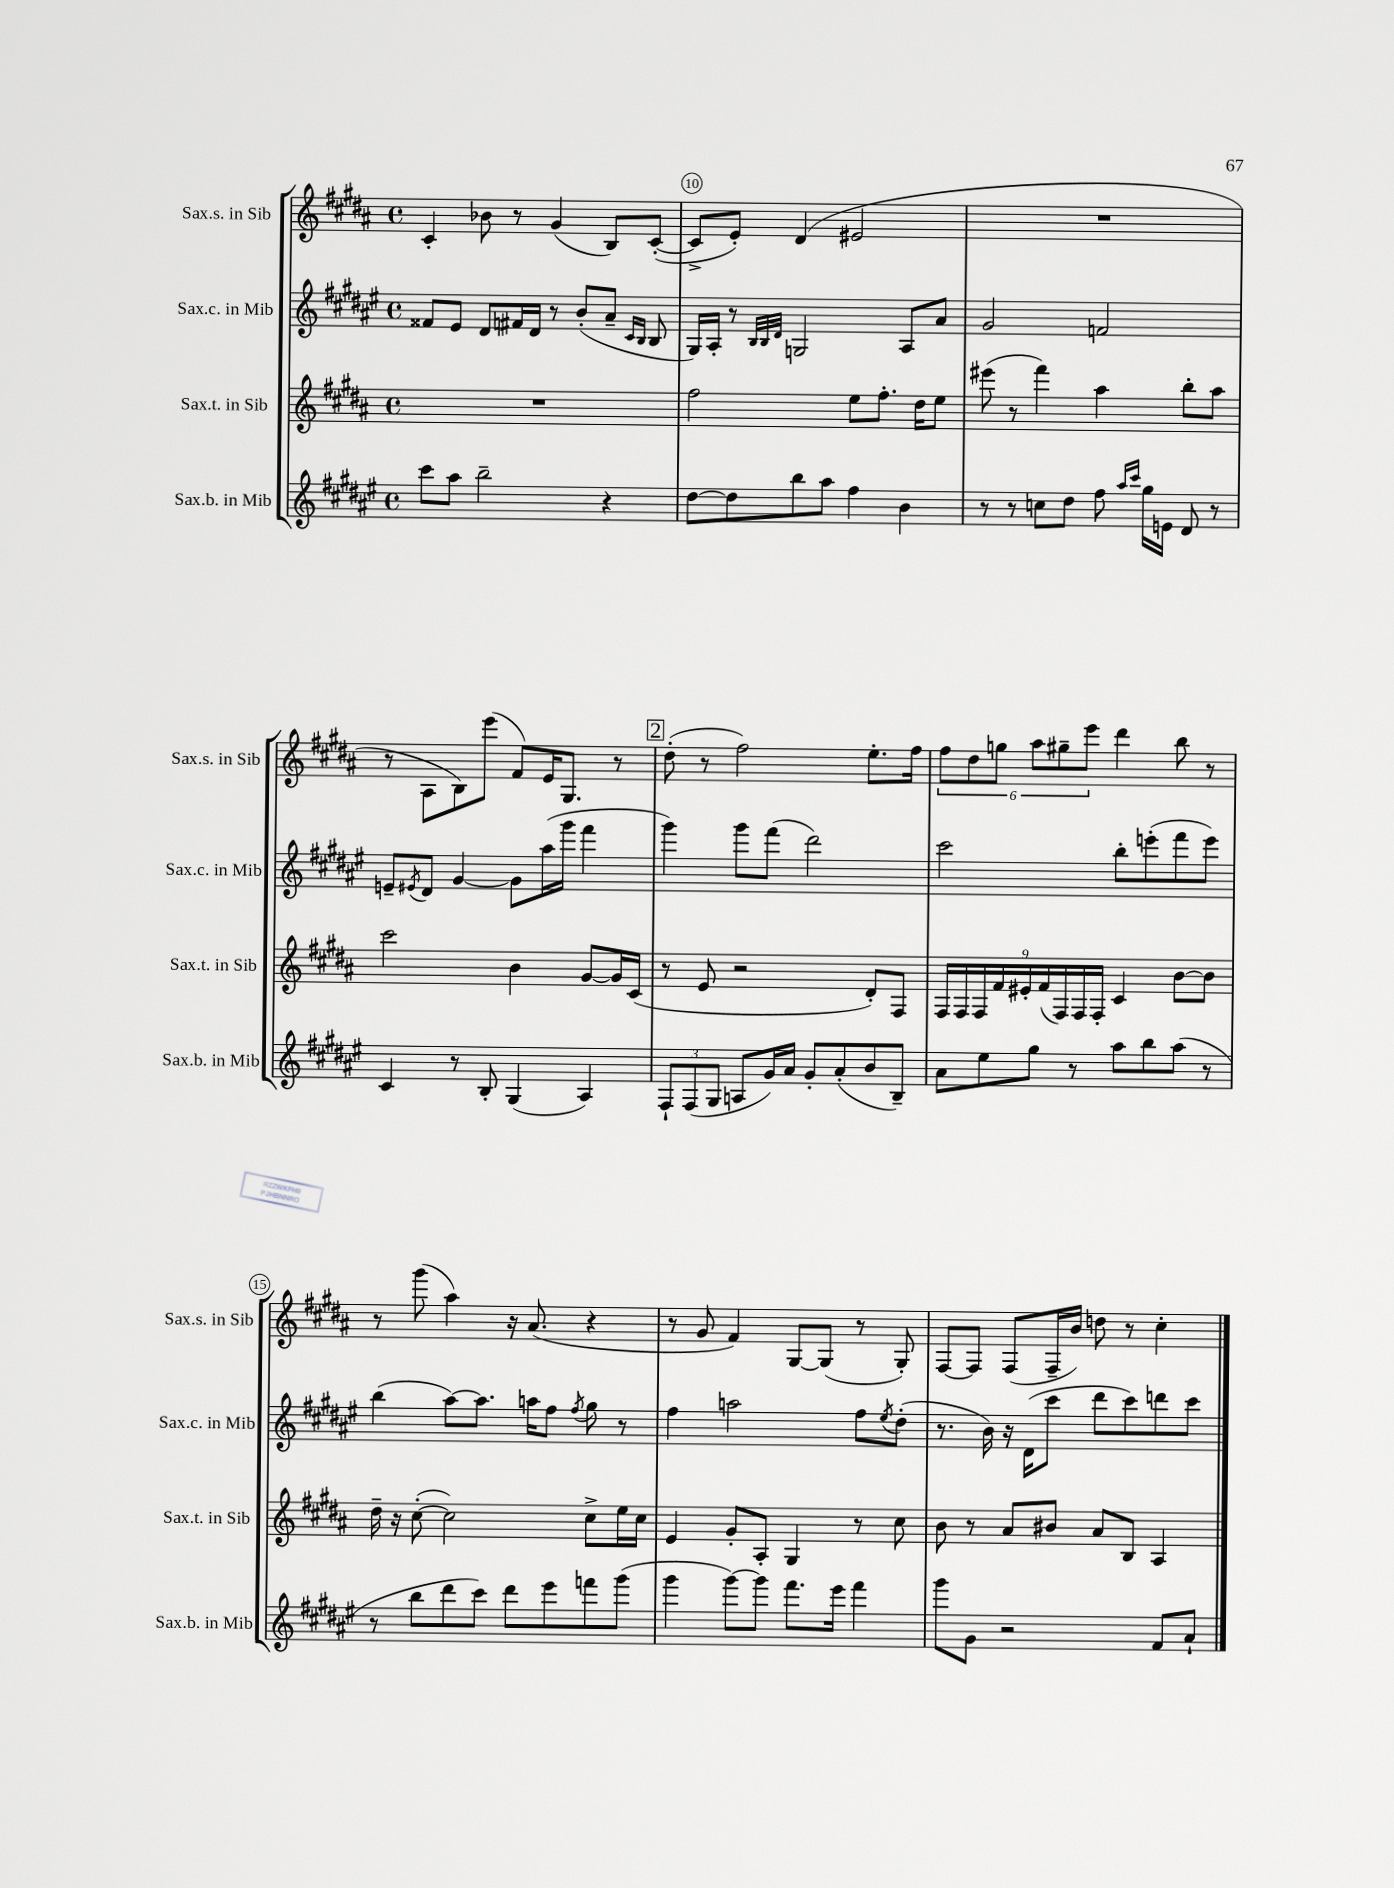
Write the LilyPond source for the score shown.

<<
\new StaffGroup <<
\new Staff = "s0" \with { instrumentName = "Sax.s. in Sib" shortInstrumentName = "Sax.s. in Sib" } {
    \clef treble \key b \major \defaultTimeSignature \time 4/4
    cis'4-. bes'8 r8 gis'4( b8) cis'8~-.( |
    cis'8-> e'8-.) dis'4( eis'2 |
    R1 |
    r8 ais8 b8) e'''8( fis'8) e'16 gis8. r8 |
    \mark \markup { \box "2" } dis''8-.( r8 fis''2) e''8.-. fis''16 |
    \tuplet 6/4 { fis''8 dis''8 g''8 ais''8 gis''8-- e'''8 } dis'''4 b''8 r8 |
    r8 gis'''8( ais''4) r16 ais'8.( r4 |
    r8 gis'8 fis'4) gis8~ gis8( r8 gis8-.) |
    fis8~ fis8 fis8( fis16-- b'16) d''8 r8 cis''4-. \bar "|." |
}
\new Staff = "s1" \with { instrumentName = "Sax.c. in Mib" shortInstrumentName = "Sax.c. in Mib" } {
    \clef treble \key fis \major \defaultTimeSignature \time 4/4
    fisis'8 eis'8 dis'8 fis'16 dis'16 r8 b'8-.( ais'8-- \grace { cis'16 b16 } b8 |
    gis16) ais16-. r8 \grace { b32 b32 dis'32 } g2 ais8 ais'8 |
    gis'2 f'2 |
    e'8-- \acciaccatura { eis'8 } dis'8 gis'4~ gis'8 ais''16( gis'''16 fis'''4 |
    \mark \markup { \box "2" } gis'''4) gis'''8 fis'''8( dis'''2) |
    cis'''2 b''8-. e'''8-.( fis'''8 e'''8) |
    b''4( ais''8~) ais''8. a''16 fis''8 \acciaccatura { fis''8 } gis''8 r8 |
    fis''4 a''2 fis''8 \acciaccatura { eis''8 } dis''8-.( |
    r8. b'16) r16 dis'16( cis'''8 dis'''8 cis'''8) d'''8 cis'''8 \bar "|." |
}
\new Staff = "s2" \with { instrumentName = "Sax.t. in Sib" shortInstrumentName = "Sax.t. in Sib" } {
    \clef treble \key b \major \defaultTimeSignature \time 4/4
    R1 |
    fis''2 e''8 fis''8.-. dis''16 e''8 |
    eis'''8( r8 fis'''4) ais''4 b''8-. ais''8 |
    cis'''2 b'4 gis'8~ gis'16 cis'16( |
    \mark \markup { \box "2" } r8 e'8 r2 dis'8-.) fis8 |
    \tuplet 9/8 { fis16 fis16 fis16 fis'16 eis'16-. fis'16( fis16) fis16 fis16-. } cis'4 b'8~ b'8 |
    dis''16-- r16 cis''8~-.( cis''2) cis''8-> e''16 cis''16 |
    e'4 gis'8-. ais8-. gis4 r8 cis''8 |
    b'8 r8 ais'8 bis'8 ais'8 b8 ais4 \bar "|." |
}
\new Staff = "s3" \with { instrumentName = "Sax.b. in Mib" shortInstrumentName = "Sax.b. in Mib" } {
    \clef treble \key fis \major \defaultTimeSignature \time 4/4
    cis'''8 ais''8 b''2-- r4 |
    dis''8~ dis''8 b''8 ais''8 fis''4 b'4 |
    r8 r8 c''8 dis''8 fis''8 \grace { ais''16 cis'''16 } gis''16 e'16 dis'8 r8 |
    cis'4 r8 b8-. gis4( ais4) |
    \mark \markup { \box "2" } \tuplet 3/2 { fis8-! fis8( gis8 } a8 gis'16) ais'16 gis'8-. ais'8-.( b'8 b8--) |
    ais'8 eis''8 gis''8 r8 ais''8 b''8 ais''8( r8 |
    r8 b''8 dis'''8 cis'''8) dis'''8 eis'''8 f'''8 gis'''8( |
    gis'''4 gis'''8~) gis'''8 fis'''8. eis'''16 fis'''4 |
    gis'''8 gis'8 r2 fis'8 ais'8-! \bar "|." |
}
>>
>>
\layout { \context { \Score currentBarNumber = #9 \override BarNumber.break-visibility = ##(#f #t #t) barNumberVisibility = #(every-nth-bar-number-visible 5) \override BarNumber.stencil = #(make-stencil-circler 0.1 0.3 ly:text-interface::print) } }
